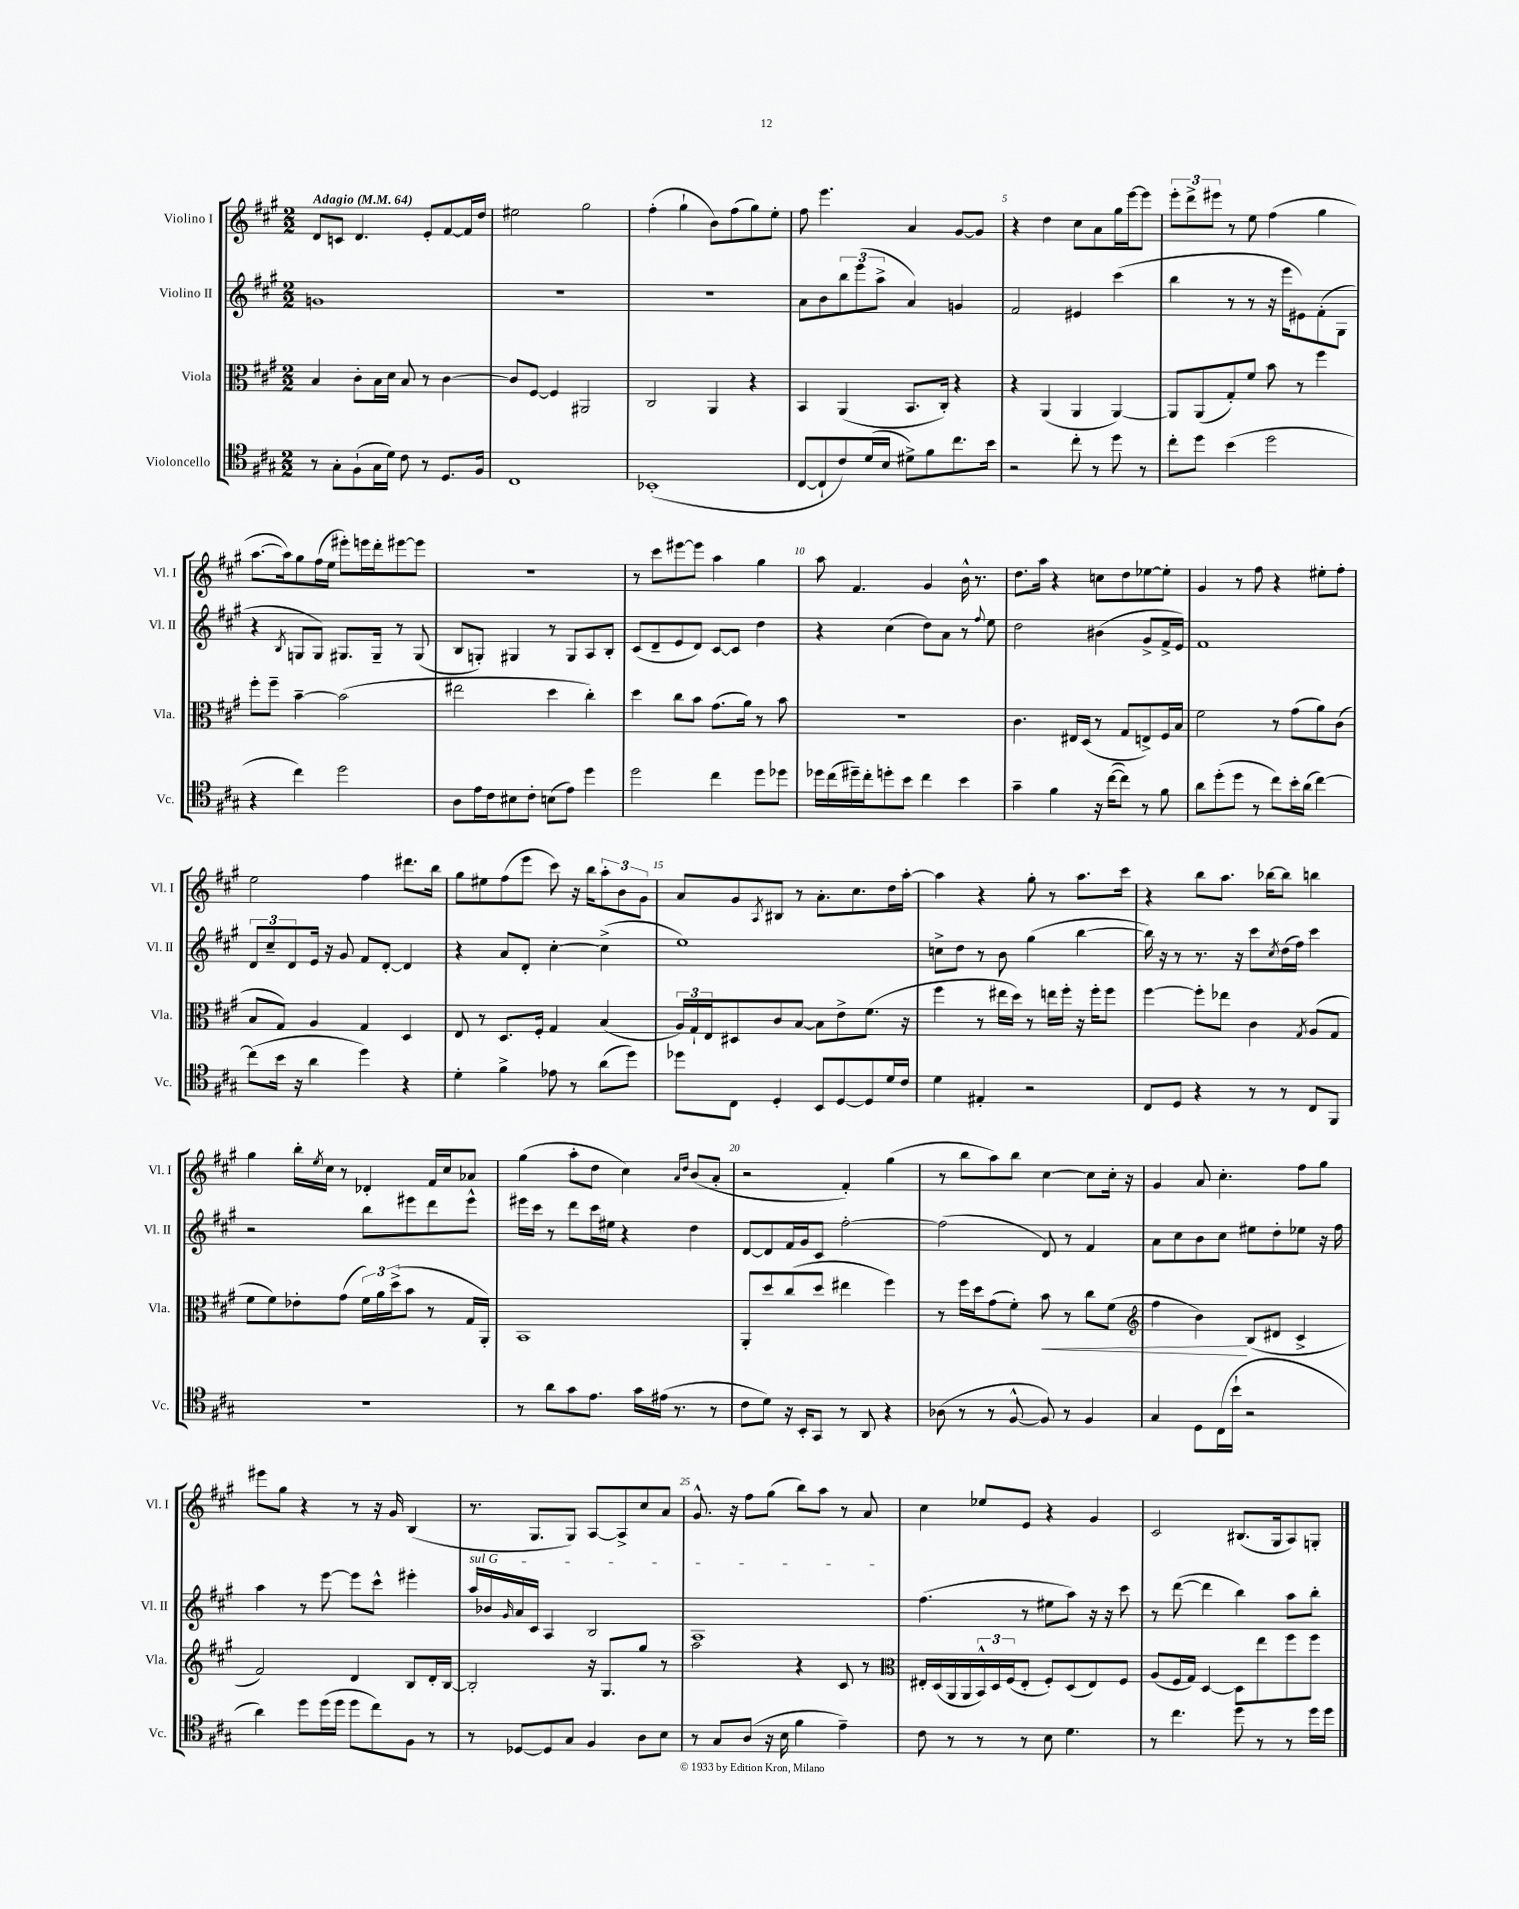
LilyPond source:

<<
\new StaffGroup <<
\new Staff = "s0" \with { instrumentName = "Violino I" shortInstrumentName = "Vl. I" } {
    \clef treble \key a \major \numericTimeSignature \time 2/2 \tempo "Adagio" 4 = 64
    d'8 c'8 d'4. e'8-. fis'8~ fis'16 d''16 |
    eis''2 gis''2 |
    fis''4-.( gis''4-! b'8) fis''8( gis''8) e''8-. |
    fis''8 e'''4. a'4 gis'8~ gis'8 |
    r4 d''4 cis''8 a'8 gis''16 e'''16~ e'''8 |
    \tuplet 3/2 { e'''8-. d'''8-> eis'''8 } r8 e''8 fis''4( gis''4 |
    a''8.~ a''16) gis''8 fis''16( e''16 eis'''8-.) e'''16 d'''16-. eis'''8~ eis'''8 |
    R1 |
    r8 cis'''8 eis'''8~ eis'''8 a''4 gis''4 |
    a''8 fis'4. gis'4 b'16-^ r8. |
    d''8. a''16 r4 c''8 d''8 ees''8~ ees''8-. |
    gis'4 r8 fis''8 r4 eis''8-. fis''8-. |
    e''2 fis''4 dis'''8. b''16 |
    gis''8 eis''8 fis''8( e'''8 cis'''8) r16 b''16 \tuplet 3/2 { a''8-. b'8 gis'8 } |
    a'8 gis'8 \acciaccatura { a8 } bis8 r8 a'8.-. cis''8. d''16 a''16~-. |
    a''4 r4 gis''8-. r8 a''8. cis'''16 |
    r4 b''8 a''8. bes''16~ bes''8 b''4 |
    gis''4 b''16-. \acciaccatura { e''8 } cis''16 r8 des'4-. fis'16 cis''16 aes'8 |
    gis''4( a''8-. d''8 cis''4) \grace { a'16 d''16 } b'8( a'8-. |
    r2 fis'4-.) gis''4( |
    r8 b''8 a''8) b''8 cis''4~ cis''8 cis''16-. r16 |
    gis'4 a'8 cis''4.-. fis''8 gis''8 |
    eis'''8 gis''8 r4 r8 r16 gis'16 b4( |
    r8. gis8. gis8) a8~ a8-> cis''8 a'8 |
    gis'8.-^ r16 fis''8 gis''8( b''8) a''8 r8 a'8 |
    cis''4 ees''8 e'8 r4 gis'4 |
    cis'2 bis8.( gis16 a8) g8-. \bar "|." |
}
\new Staff = "s1" \with { instrumentName = "Violino II" shortInstrumentName = "Vl. II" } {
    \clef treble \key a \major \numericTimeSignature \time 2/2
    g'1 |
    R1 |
    R1 |
    a'8 b'8 \tuplet 3/2 { b''8 e'''8( a''8-> } a'4) g'4 |
    fis'2 eis'4 cis'''4( |
    b''4 r8 r8 r16 e'''16 eis'8) fis'8-.( gis8 |
    r4 \acciaccatura { b8 } g8 g8) gis8. gis16-- r8 gis8( |
    b8 g8-.) gis4 r8 gis8 a8 b8-. |
    cis'8( d'8-- e'8 d'8) cis'8~ cis'8 d''4 |
    r4 cis''4( d''8) a'8 r8 \appoggiatura { fis''8 } e''8 |
    d''2 bis'4( gis'8-> fis'16-> e'16) |
    fis'1 |
    \tuplet 3/2 { d'8 cis''8-- d'8 } e'16 r16 gis'8 fis'8 d'8~-. d'4 |
    r4 a'8 d'8-. cis''4~-. cis''4->( |
    e''1) |
    c''8-> d''8 r8 b'8 gis''4( b''4~ |
    b''16) r16 r8 r8. r16 cis'''8 \acciaccatura { cis''8 } d''16( fis''16) cis'''4 |
    r2 b''8 eis'''8 d'''8 eis'''8-^ |
    eis'''16 cis'''16 r8 d'''8 cis'''16 eis''16 r4 d''4 |
    d'8~ d'8 fis'16 gis'16 cis'8 fis''2~-. |
    fis''2( d'8) r8 fis'4 |
    a'8 cis''8 b'8 cis''8 eis''8 d''8-. ees''8 r16 fis''16 |
    a''4 r8 e'''8~ e'''8 cis'''8-^ eis'''4-. |
    \once \override TextSpanner.bound-details.left.text = \markup { \italic "sul G" } a''16\startTextSpan bes'16 \grace { gis'16 } a'16 cis'16 a4 b2 |
    a1\stopTextSpan |
    fis''4.( r8 eis''8 a''8) r16 r16 cis'''8 |
    r8 d'''8~( d'''4 b''4) a''8 b''8-. \bar "|." |
}
\new Staff = "s2" \with { instrumentName = "Viola" shortInstrumentName = "Vla." } {
    \clef alto \key a \major \numericTimeSignature \time 2/2
    b4 cis'8-. b16 d'16 b8 r8 cis'4~ |
    cis'8 fis8~ fis4 ais,2 |
    cis2 a,4 r4 |
    b,4 a,4( b,8. cis16-.) r4 |
    r4 a,4( a,4 a,4~) |
    a,8 a,8( gis8-.) fis'8 b'8 r8 fis''4 |
    fis''8-. fis''8-- b'4~-- b'2( |
    eis''2 d''4 cis''4-.) |
    d''4 cis''8 b'8 gis'8.( a'16) r8 b'8 |
    R1 |
    cis'4. eis16 d16( r8 gis8 e8->) fis16 b16 |
    fis'2 r8 gis'8( a'8) cis'8( |
    b8 gis8) a4 gis4 d4 |
    e8 r8 d8. fis16-. gis4 b4( |
    \tuplet 3/2 { a16) gis16-! e16 } dis8 cis'8 b8~ b8 e'8-> fis'8.( r16 |
    fis''4 r8 eis''16 d''16) r8 e''16 fis''16-. r16 fis''16-. fis''8 |
    fis''4~ fis''8-. ees''8 cis'4 \acciaccatura { gis8 } a8( gis8 |
    fis'8 fis'8) ees'8-. gis'8( \tuplet 3/2 { fis'16) a'16 d''16->( } b'8 r8 gis16 a,16-.) |
    b,1 |
    a,8-. d''8 cis''8( d''8 eis''4 fis''4) |
    r8 fis''16 d''16 gis'8( fis'8-.) b'8\< r8 cis''8 fis'8( |
    \clef treble fis''4 b'4\!) b8( dis'8 cis'4-> |
    fis'2) d'4 b8 d'16-. b16~ |
    b2-. r16 gis8. gis''8 r8 |
    a''2 r4 cis'8 r8 |
    \clef alto eis16-. d16( a,16 a,16 \tuplet 3/2 { b,16-^) d16 fis16( } eis8-. fis8-.) d8( eis8) fis8 |
    a8( fis16 gis16) d4~ d8 e''8 fis''8 fis''8 \bar "|." |
}
\new Staff = "s3" \with { instrumentName = "Violoncello" shortInstrumentName = "Vc." } {
    \clef tenor \key a \major \numericTimeSignature \time 2/2
    r8 gis8-. fis8-!( gis16 d'16) cis'8 r8 d8. fis16 |
    cis1 |
    bes,1-.( |
    cis8~ cis8-! cis'8) d'16( b16 dis'8->) fis'8 cis''8. b'16 |
    r2 cis''8-. r8 d''8 r8 |
    cis''8-. d''8 b'4( d''2 |
    r4 cis''4) d''2 |
    a8 e'16 cis'16 bis8 cis'8-. b8( e'8) d''4 |
    d''2 cis''4 d''8 des''8 |
    des''16 cis''16( dis''16--) cis''16-. d''8-. b'8 cis''4 b'4 |
    gis'4-- fis'4 r16 cis''16~( cis''8) r8 fis'8 |
    a'8 d''8-.( d''8 r8 cis''8) b'16-. a'16( cis''4~) |
    cis''8( b'16 r16 a'4 d''4) r4 |
    d'4-. fis'4-> ees'8 r8 a'8( d''8) |
    des''8 cis8 d4-. b,8 d8~ d8 d'16 cis'16 |
    d'4 eis4-. r2 |
    cis8 d8 r4 r8 r8 cis8 fis,8 |
    r1 |
    r8 a'8 gis'8 e'8. gis'16 eis'16( r8. r8 |
    cis'8 d'8) r16 b,16-. gis,8 r8 a,8 r4 |
    aes8( r8 r8 fis8~-^ fis8) r8 fis4 |
    gis4 d8 cis16( b'16-! r2 |
    a'4) d''8 d''16( d''16 d''8 cis''8) fis8 r8 |
    r8 des8~ des8 gis8 fis4 a8 b8 |
    r8 gis8 a8( r16 b16 fis'4 e'4--) |
    cis'8 r8 r8 r8 b8 d'4. |
    r8 cis''4. d''8 r8 r8 d''16 d''16 \bar "|." |
}
>>
>>
\layout { \context { \Score \override BarNumber.break-visibility = ##(#f #t #t) barNumberVisibility = #(every-nth-bar-number-visible 5) } }
